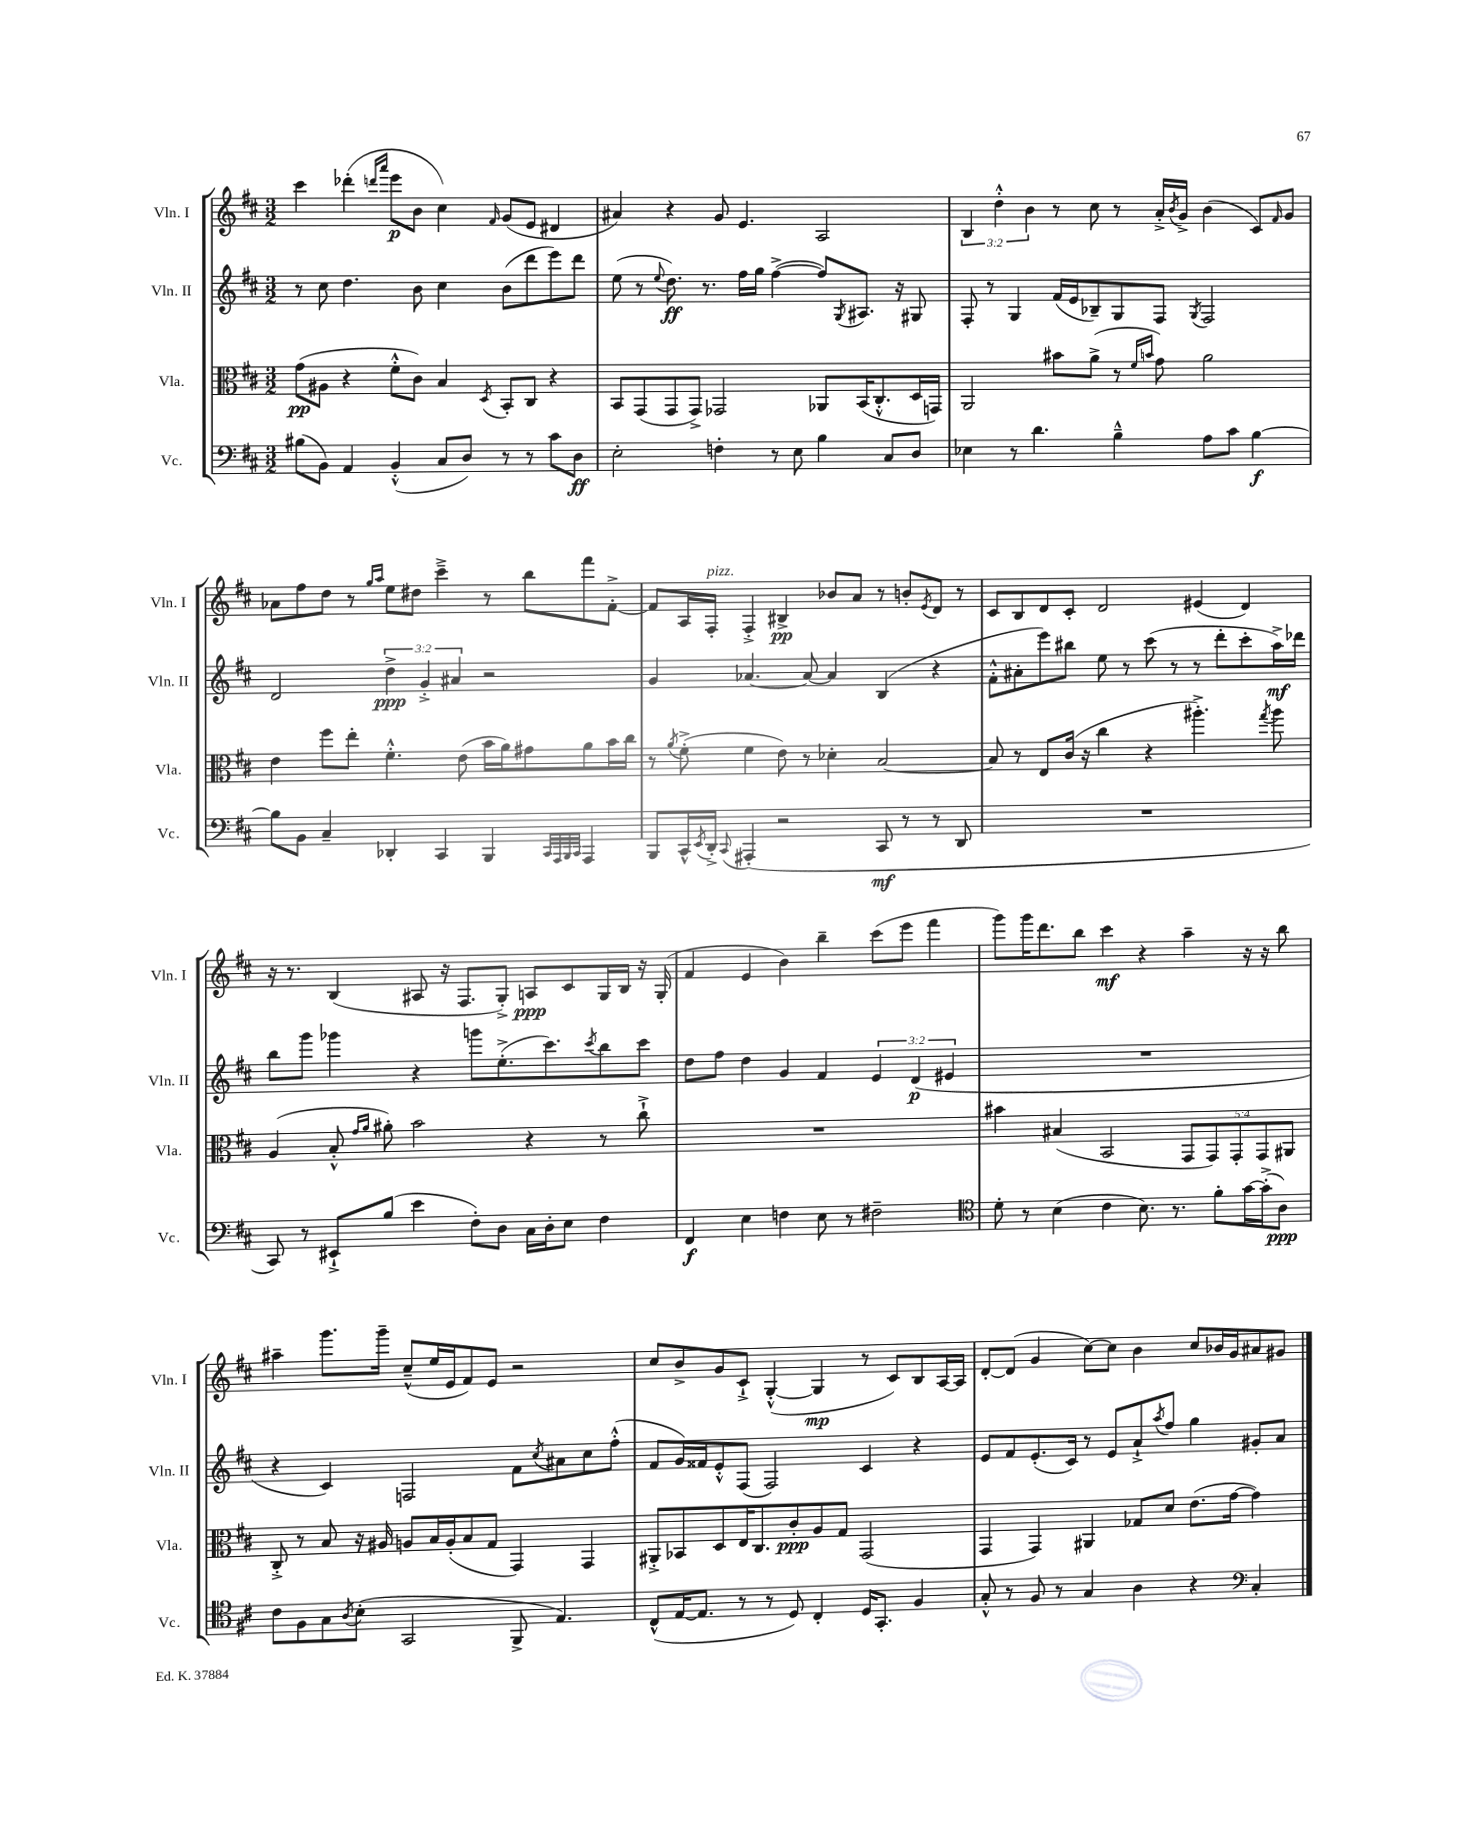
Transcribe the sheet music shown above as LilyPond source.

<<
\new StaffGroup <<
\new Staff = "s0" \with { instrumentName = "Vln. I" shortInstrumentName = "Vln. I" } {
    \clef treble \key d \major \numericTimeSignature \time 3/2 \override Staff.TupletNumber.text = #tuplet-number::calc-fraction-text
    cis'''4 des'''4-.( \grace { d'''16 a'''16 } e'''8\p b'8 cis''4) \grace { fis'16 } g'8( e'8 dis'4 |
    ais'4) r4 g'8 e'4. a2 |
    \tuplet 3/2 { b4 d''4-.-^ b'4 } r8 cis''8 r8 a'16-.-> \acciaccatura { b'8 } g'16-> b'4( cis'8) \grace { fis'16 } g'8 |
    aes'8 fis''8 d''8 r8 \grace { g''16 a''16 } e''8 dis''8 cis'''4---> r8 b''8 fis'''8 fis'8~-.-> |
    fis'8 a16 fis16-.^\markup { \italic "pizz." } fis4-.-> bis4->\pp bes'8 a'8 r8 b'8-. \acciaccatura { e'8 } d'8 r8 |
    cis'8 b8 d'8 cis'8-. d'2 eis'4( d'4) |
    r16 r8. b4( ais8 r16 fis8. g8-.->) a8\ppp cis'8 g16 b16 r16 g16-.( |
    fis'4 e'4 b'4) b''4-- cis'''8( e'''8 fis'''4 |
    g'''8) g'''16 d'''8. b''8 cis'''4\mf r4 a''4-- r16 r16 b''8 |
    ais''4-- g'''8. g'''16-- cis''8---^( e''16 e'16 fis'8) e'8 r2 |
    cis''8 b'8-> g'8 cis'8-!-> g4~-.-^( g4\mp r8 cis'8) b8 a16~ a16 |
    d'8~-. d'8( g'4 cis''8~) cis''8 b'4 cis''8 bes'16 g'16 ais'8 gis'8 \bar "|." |
}
\new Staff = "s1" \with { instrumentName = "Vln. II" shortInstrumentName = "Vln. II" } {
    \clef treble \key d \major \numericTimeSignature \time 3/2 \override Staff.TupletNumber.text = #tuplet-number::calc-fraction-text
    r8 cis''8 d''4. b'8 cis''4 b'8( d'''8 e'''8) d'''8 |
    e''8( r8 \appoggiatura { e''8 } d''8.\ff) r8. fis''16 g''16 fis''4~->( fis''8) \acciaccatura { g8 } ais8. r16 gis8 |
    fis8-. r8 g4 fis'16( e'16 bes8--) g8 fis8 \acciaccatura { g8 } fis2 |
    d'2 \tuplet 3/2 { d''4->\ppp g'4-.-> ais'4 } r2 |
    g'4 aes'4.~ aes'8~ aes'4 b4( r4 |
    fis'8-.-^ ais'8-. e'''8) bis''8 e''8 r8 cis'''8( r8 r8 d'''8-. cis'''8-. a''16->\mf) des'''16 |
    b''8 g'''8 ges'''4 r4 g'''8 e''8.-.->( cis'''8.) \acciaccatura { cis'''8 } b''8 cis'''8 |
    d''8 fis''8 d''4 g'4 fis'4 \tuplet 3/2 { e'4 d'4\p( eis'4 } |
    R1. |
    r4 cis'4) f2 fis'8 \acciaccatura { cis''8 } ais'8 cis''8 fis''8-.-^( |
    fis'8 g'16) fisis'16 e'8-.-^ fis8( fis2) cis'4 r4 |
    e'8 fis'8 e'8.-.( cis'16) r8 e'8 a'8-!-> \acciaccatura { a''8 } fis''8 g''4 gis'8-. a'8 \bar "|." |
}
\new Staff = "s2" \with { instrumentName = "Vla." shortInstrumentName = "Vla." } {
    \clef alto \key d \major \numericTimeSignature \time 3/2 \override Staff.TupletNumber.text = #tuplet-number::calc-fraction-text
    g'8\pp( ais8 r4 fis'8-.-^ cis'8) b4 \acciaccatura { d8 } b,8-. cis8 r4 |
    b,8 g,8( g,8 g,8->) ges,2 aes,8 b,16( cis8.-.-^ d16 g,16) |
    a,2 bis'8 a'8->( r8 \grace { fis'16 b'16 } g'8) a'2 |
    e'4 fis''8 e''8-. fis'4.-.-^ e'8( b'16 a'16) gis'8 a'8 b'16 cis''16 |
    r8 \acciaccatura { a'8 } fis'8-.->( fis'4 e'8) r8 des'4-. b2~ |
    b8 r8 e8 cis'16( r16 cis''4 r4 ais''4.-.->) \acciaccatura { g''8 } ais''8 |
    a4( b8-.-^ \grace { g'16 a'16 } ais'8-.) b'2 r4 r8 cis''8-!-> |
    R1. |
    bis'4 bis4( b,2 \tuplet 5/4 { g,8 g,8) g,8-. g,8 ais,8 } |
    cis8-.-> r8 b8 r16 ais16 a8 b16 a16-.( b8 g8 g,4) g,4 |
    ais,8-.-> bes,8 d8 e16 cis8. cis'8-.\ppp a8 g8 g,2( |
    g,4 g,4) ais,4 ges8 d'8 e'8.( g'16~ g'4) \bar "|." |
}
\new Staff = "s3" \with { instrumentName = "Vc." shortInstrumentName = "Vc." } {
    \clef bass \key d \major \numericTimeSignature \time 3/2
    bis8( b,8) a,4 b,4-.-^( cis8 d8) r8 r8 cis'8 d8\ff |
    e2-. f4-. r8 e8 b4 cis8 d8 |
    ees4 r8 d'4. b4---^ a8 cis'8 b4~\f |
    b8 b,8 cis4-- des,4-. cis,4 b,,4 \grace { cis,32 a,,32 b,,32 cis,32 } a,,4 |
    b,,8 cis,16-^ \acciaccatura { e,8 } d,16-.-> \appoggiatura { cis,8 } ais,,4-.( r2 cis,8\mf r8 r8 d,8 |
    R1. |
    cis,8) r8 eis,8-!-> b8( e'4 fis8-.) d8 cis16 d16-. e8 fis4 |
    fis,4\f e4 f4 e8 r8 fis2-- |
    \clef tenor d'8-. r8 b4( cis'4 b8.) r8. fis'8-. g'16~ g'16-.->( a8\ppp) |
    cis'8 fis8 g8 \acciaccatura { a8 } b8-.( g,2 fis,8-> e4.) |
    cis8-^( e16~ e8. r8 r8 d8) cis4-. d16 g,8.-. fis4 |
    g8-.-^ r8 fis8 r8 g4 a4 r4 \clef bass cis4-. \bar "|." |
}
>>
>>
\layout { \context { \Score \remove "Bar_number_engraver" } }
